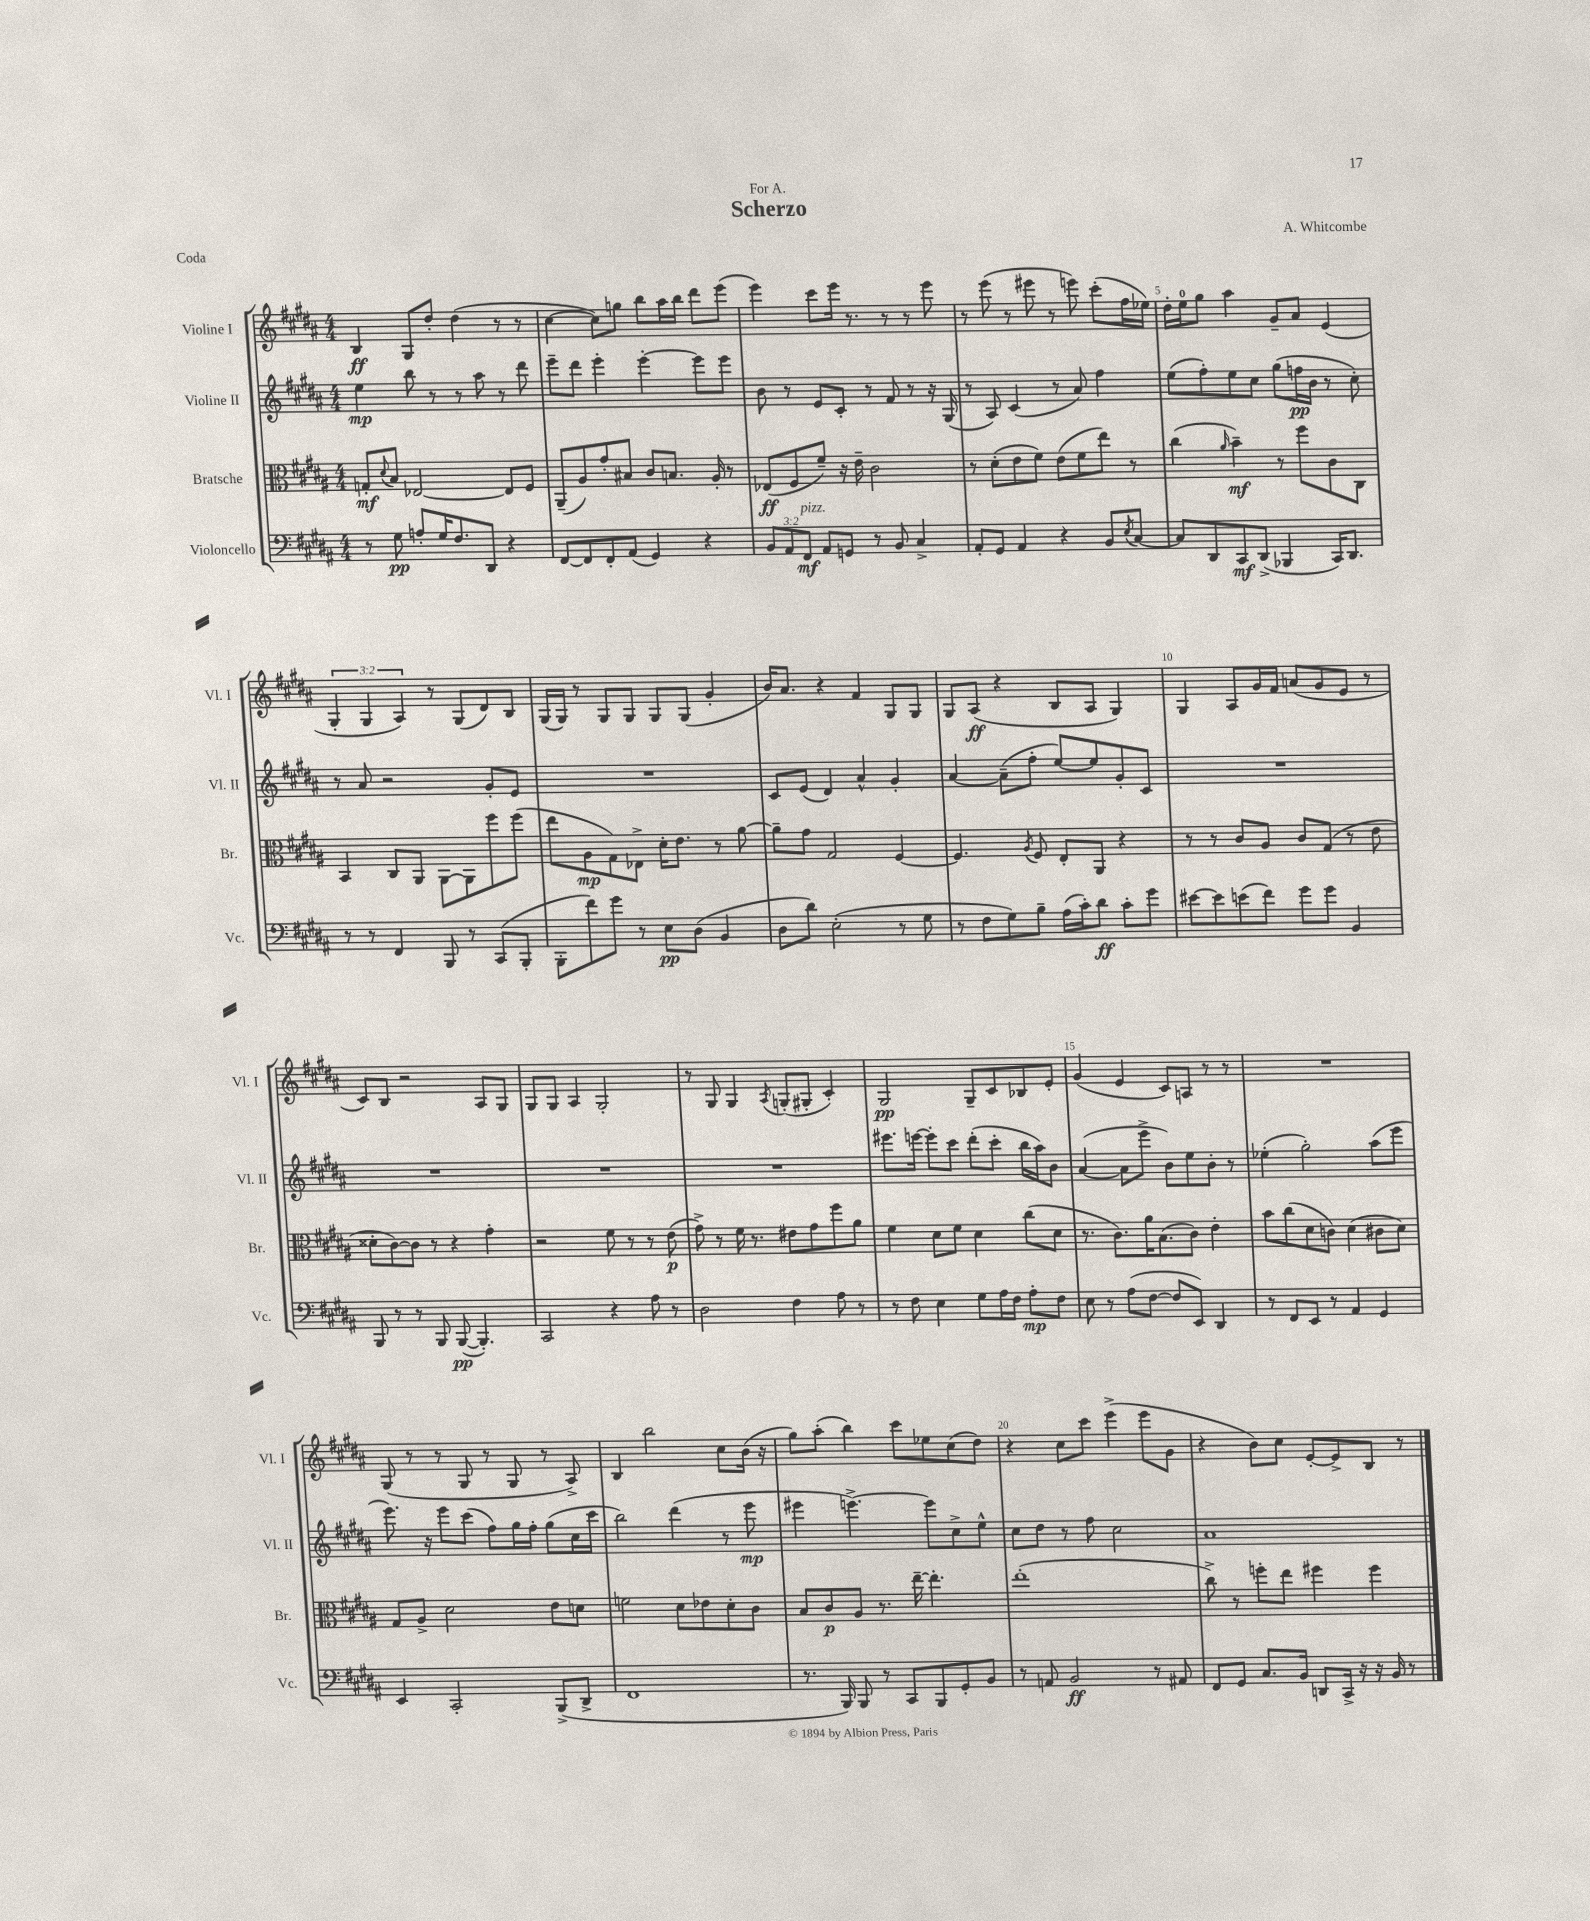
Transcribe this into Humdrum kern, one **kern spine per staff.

**kern	**kern	**kern	**kern
*staff4	*staff3	*staff2	*staff1
*clefF4	*clefC3	*clefG2	*clefG2
*k[f#c#g#d#a#]	*k[f#c#g#d#a#]	*k[f#c#g#d#a#]	*k[f#c#g#d#a#]
*M4/4	*M4/4	*M4/4	*M4/4
8r	8G'	4ee	4B
.	8qqd#	.	.
8G#	8B	.	.
8A'	[2E-	8bb	8G#
16G#	.	8r	8dd#'
8.F#	.	.	.
.	.	8r	(4dd#
8DD#	.	8aa#	.
4r	8E-]	8r	8r
.	8F#	8ddd#	8r
=	=	=	=
[8FF#	(8AA#~	8eee~	[4cc#
8FF#]	8A#)	8ddd#	.
8FF#'	8g#'	4eee'	8cc#])
(8AA#	8B#	.	8gg
4GG#)	8c#	[4eee'	8bb
.	8.B	.	16aa#
.	.	.	16bb
4r	.	8eee]	8ddd#
.	16A#'	.	.
.	8r	8eee	(8eee
=	=	=	=
12BB	(8E-	8b	4eee)
12AA#	.	.	.
.	8F#	8r	.
12FF#	.	.	.
8AA#	8f#~)	8e	8ccc#
8GG	16r	8c#'	16eee
.	16e~	.	8.r
8r	2c#	8r	.
8BB	.	8f#	8r
4C#^	.	8r	8r
.	.	16r	8eee
.	.	(16G#	.
=	=	=	=
8AA#'	8r	8r	8r
8GG#	(8d#'	8A#)	(8eee
4AA#	8e	(4c#	8r
.	8f#)	.	8eee#
4r	(8e	8r	8r
.	8f#	8a#)	8eee)
8BB	8ee)	4ff#	(8ccc#'
8qE	.	.	.
[8C#	8r	.	16ff#
.	.	.	16ee-)
=	=	=	=
8C#]	(4cc#	(8ee	16dd#'
.	.	.	16ee
8DD#	.	8ff#')	8gg#
.	16qqa#	.	.
8CC#	4b~)	8ee	4aa#
(8DD#^	.	8cc#	.
4BBB-	8r	(8gg#	8g#~
.	8ff#	16ff	8a#
.	.	16b	.
16CC#)	8c#	8r	(4e
8.DD#	.	.	.
.	8C#	8cc#')	.
=	=	=	=
8r	4BB	8r	6G#'
8r	.	8a#	.
.	.	.	6G#
4FF#	8C#	2r	.
.	.	.	6A#)
.	8AA#	.	.
8BBB	[8AA#	.	8r
8r	8AA#]	.	(8G#
(8CC#	8ff#	8g#'	8d#)
8BBB'	(8ff#	8e	8B
=	=	=	=
8BBB'	8ee	1r	(16G#
.	.	.	16G#)
8f#)	8A#	.	8r
8g#	8G#)	.	8G#
8r	8E-^	.	8G#
8E	16d#'	.	8G#
.	8.e	.	.
(8D#	.	.	(8G#
4BB	8r	.	4g#'
.	[8a#	.	.
=	=	=	=
8D#	8a#~]	8c#	16b)
.	.	.	8.a#
8d#)	8g#	(8e	.
(2E'	2G#	4d#)	4r
.	.	4a#^^	4f#
8r	[4F#	4g#'	8G#
8G#	.	.	8G#
=	=	=	=
8r	4.F#]	[4a#	8G#
8F#	.	.	(8A#
8G#)	.	(8a#~]	4r
.	8qA#	.	.
8B~	8F#	8ff#'	.
(16A#	8E'	[8ee)	8B
16c#')	.	.	.
8d#	8AA#	8ee]	8A#
8c#'	4r	8g#'	4G#)
8g#	.	8c#	.
=	=	=	=
[8e#	8r	1r	4G#
8e#]	8r	.	.
(8e	8c#	.	8A#
8f#)	8A#	.	16g#
.	.	.	16f#
8g#	8c#	.	(8a
8g#	(8G#	.	8g#
4BB	8r	.	8e
.	8e	.	8r
=	=	=	=
8BBB	8d##'	1r	8c#)
8r	[8c#)	.	8B
8r	8c#]	.	2r
8BBB	8r	.	.
([8BBB	4r	.	.
4.BBB'])	.	.	.
.	4g#'	.	8A#
.	.	.	8G#
=	=	=	=
2CC#	2r	1r	8G#
.	.	.	8G#
.	.	.	4A#
4r	8f#	.	2G#'
.	8r	.	.
8A#	8r	.	.
8r	(8e	.	.
=	=	=	=
2D#	8g#^)	1r	8r
.	8r	.	8G#
.	16f#	.	4G#
.	8.r	.	.
.	.	.	8qA#
4F#	8e#	.	(8G'
.	8g#	.	8G#'
8A#	8ff#	.	4c#')
8r	8a#	.	.
=	=	=	=
8r	4f#	8.eee#	2G#
8F#	.	.	.
.	.	[16eee	.
4E	8d#	8eee']	.
.	8f#	8ccc#	.
8G#	4d#	(8ddd#'	8G#~
16A#	.	8ccc#'	8c#
16F#	.	.	.
8A#'	(8cc#	16bb	8B-
.	.	16aa#)	.
8F#	8d#	8b	8e'
=	=	=	=
8E	8.r	([4a#	(4g#
8r	.	.	.
.	8.c#)	.	.
(8A#	.	8a#]	4e
[8F#	16a#	8eee^	.
.	(8.B	.	.
8F#]	.	8b)	8c#)
8EE)	8c#)	8ee	8A
4DD#	4e'	8b'	8r
.	.	8r	8r
=	=	=	=
8r	8b	(4ee-'	1r
8FF#	(8cc#	.	.
8EE	8d#	2gg#')	.
8r	8c)	.	.
4AA#	(4d#	.	.
4GG#	8c#	(8aa#	.
.	8d#)	8eee	.
=	=	=	=
4EE	8G#	8.eee)	(8G#
.	8A#^	.	8r
.	.	16r	.
2CC#'	2d#	8eee	8r
.	.	(8ccc#	8G#
.	.	8ff#)	8r
.	.	16gg#	8G#
.	.	16ff#'	.
(8BBB^	8e	(8gg#	8r
8DD#^	8d	16cc#	8A#^)
.	.	16ccc#	.
=	=	=	=
1FF#	2f	2bb)	4B
.	.	.	2bb
.	8d#	(4ddd#	.
.	8e-	.	.
.	8d#'	8r	8cc#
.	8c#	8eee	(16b
.	.	.	16r
=	=	=	=
8.r	8B	4eee#	8gg#)
.	8c#	.	(8aa#'
16BBB)	.	.	.
8BBB	8A#	[4.eee^)	4bb)
8r	8.r	.	.
8CC#	.	.	8ccc#
.	[16ee~	.	.
8BBB	4.ee']	8eee]	8ee-
8GG#'	.	8cc#^	(8cc#
8BB	.	8ee^^	8dd#)
=	=	=	=
8r	(1ee'	8cc#	4r
8AA	.	8dd#	.
2BB	.	8r	8cc#
.	.	8ff#	8ccc#
.	.	2cc#	(4eee^
8r	.	.	8eee
8AA#	.	.	8g#
=	=	=	=
8FF#	8cc#^)	1a#	4r
8GG#	8r	.	.
8.C#	8ff'	.	8b)
.	8ee	.	8cc#
16BB	.	.	.
8DD	4ff#	.	[8e'
16CC#^	.	.	8e^]
16r	.	.	.
16r	4ff#	.	8B
16BB	.	.	.
8r	.	.	8r
==	==	==	==
*-	*-	*-	*-
